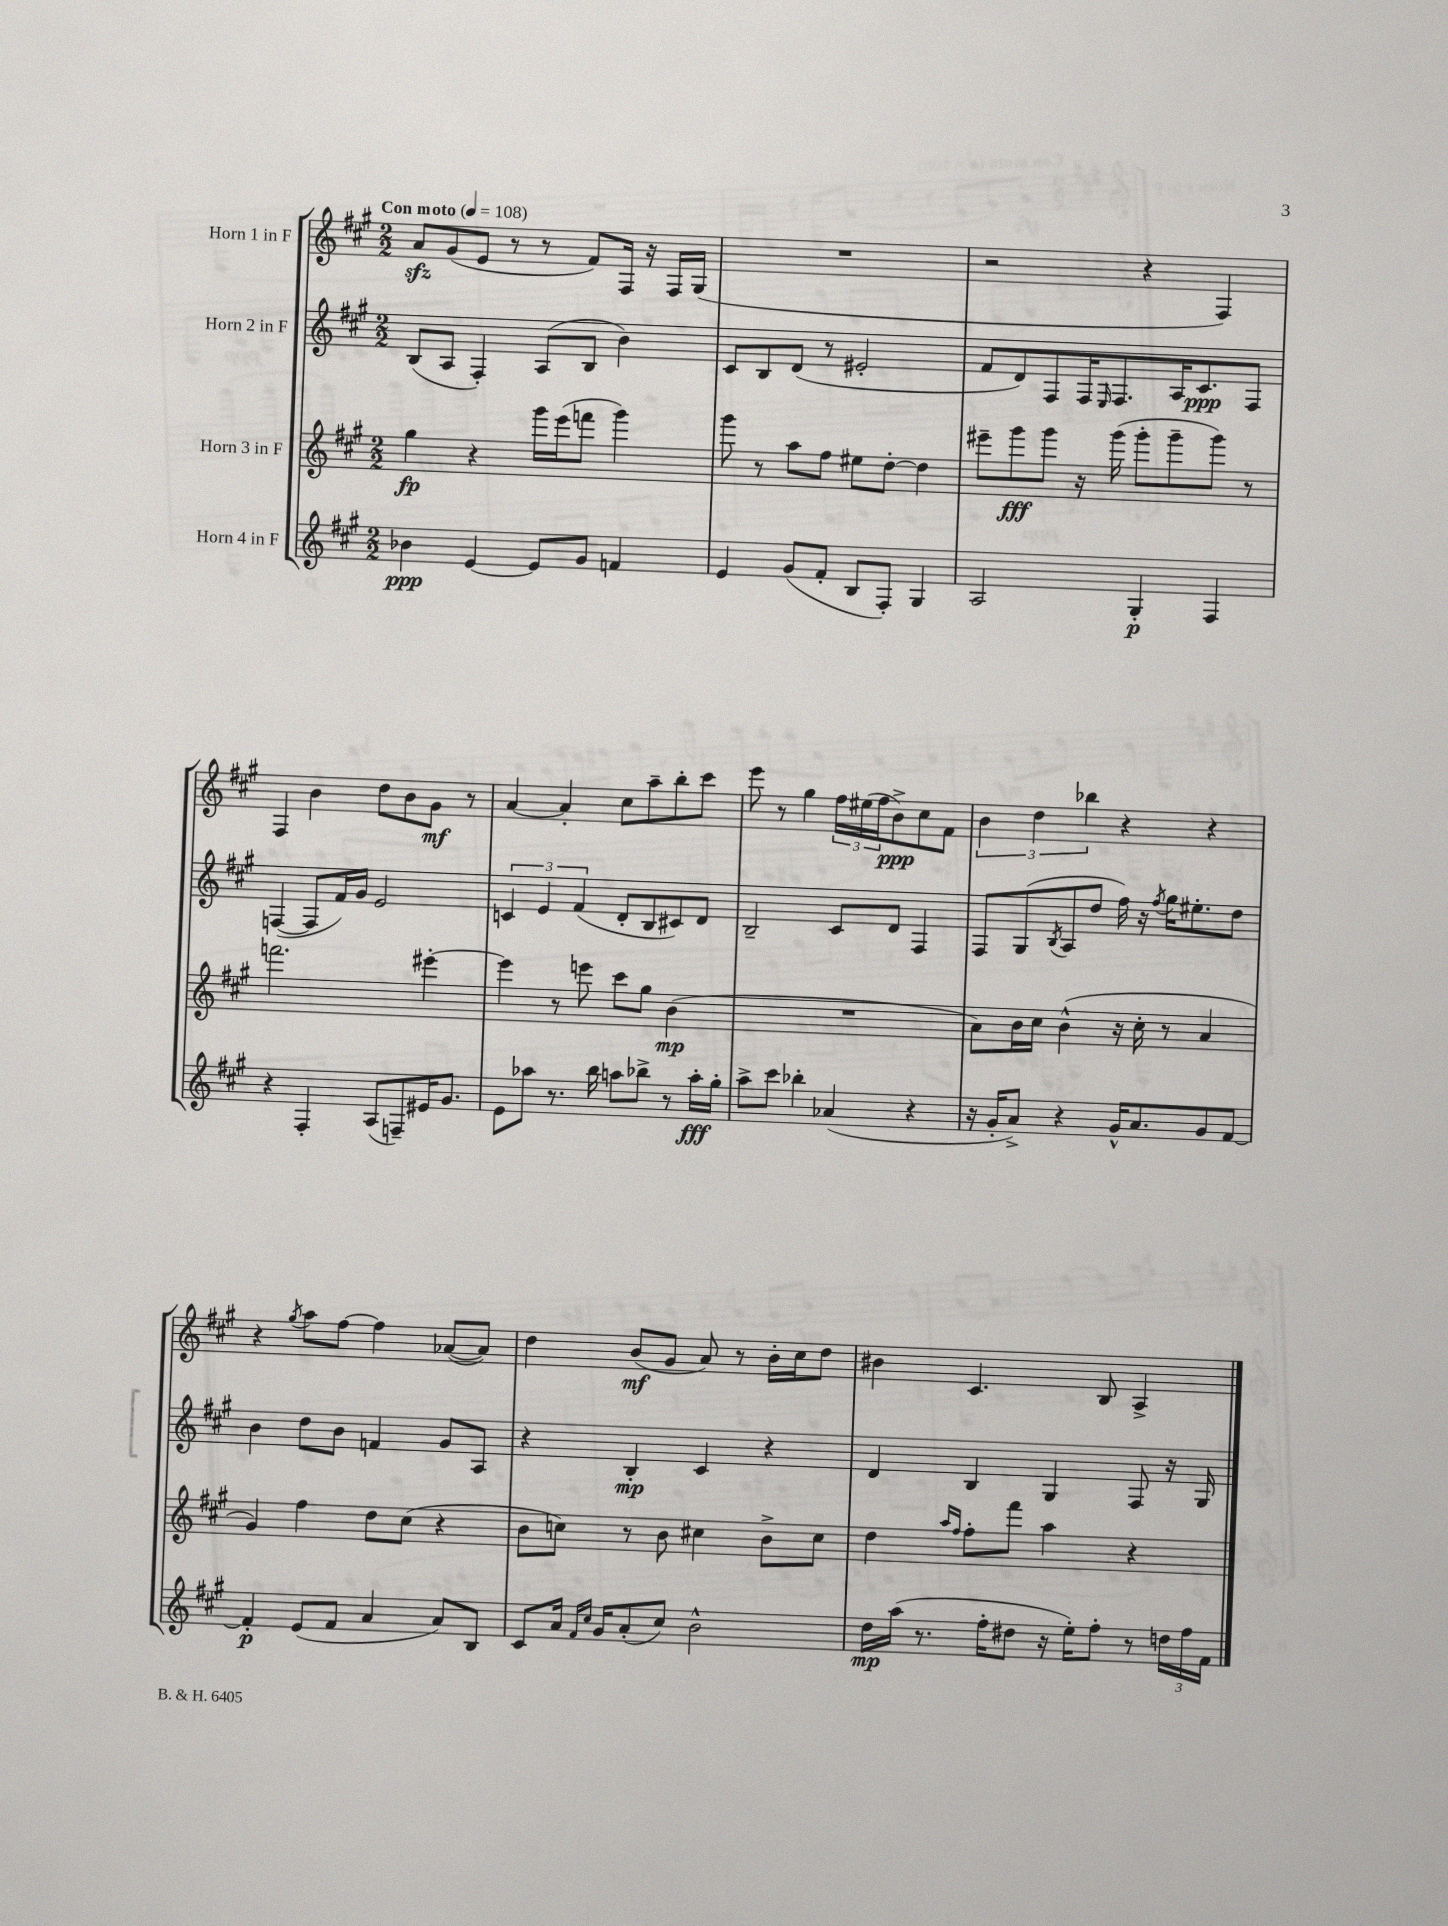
<<
\new StaffGroup <<
\new Staff = "s0" \with { instrumentName = "Horn 1 in F" } {
    \clef treble \key a \major \numericTimeSignature \time 2/2 \tempo "Con moto" 4 = 108
    a'8\sfz gis'8( e'8 r8 r8 fis'8) fis16 r16 fis16 gis16( |
    R1 |
    r2 r4 fis4) |
    fis4 b'4 d''8 b'8 gis'8\mf r8 |
    a'4~ a'4-. cis''8 a''8-- b''8-. cis'''8 |
    e'''8 r8 gis''4 \tuplet 3/2 { fis''16 eis''16( fis''16 } b'8->\ppp) cis''8 fis'8 |
    \tuplet 3/2 { b'4 d''4 bes''4 } r4 r4 |
    r4 \acciaccatura { gis''8 } a''8 fis''8~ fis''4 aes'8~( aes'8) |
    d''4 b'8\mf( gis'8 a'8) r8 b'16-. cis''16 d''8 |
    bis'4 cis'4. b8 a4-> \bar "|." |
}
\new Staff = "s1" \with { instrumentName = "Horn 2 in F" } {
    \clef treble \key a \major \numericTimeSignature \time 2/2
    b8( a8 fis4-.) a8( b8 b'4) |
    cis'8 b8 d'8( r8 eis'2-. |
    fis'8 d'8) fis8 fis16 \grace { e16 } fis8. a16 cis'8.\ppp fis8 |
    f4~( f8 fis'16) gis'16 e'2 |
    \tuplet 3/2 { c'4 e'4 fis'4( } d'8-. b8 cis'8) d'8 |
    b2-- cis'8 d'8 fis4 |
    fis8 gis8( \acciaccatura { b8 } a8 d''8 fis''16) r16 \acciaccatura { fis''8 } gis''16 eis''8.-. d''8 |
    b'4 d''8 b'8 f'4 gis'8 a8 |
    r4 b4-.\mp cis'4 r4 |
    d'4 b4 gis4 fis8 r16 gis16 \bar "|." |
}
\new Staff = "s2" \with { instrumentName = "Horn 3 in F" } {
    \clef treble \key a \major \numericTimeSignature \time 2/2
    gis''4\fp r4 gis'''16 e'''16( f'''8 gis'''4) |
    gis'''8 r8 a''8 fis''8 eis''8 d''8~-. d''4 |
    eis'''8-- gis'''8\fff gis'''8 r16 gis'''16( gis'''8-. gis'''8-- gis'''8) r8 |
    f'''2. eis'''4~-. |
    eis'''4 r8 e'''8 cis'''8 gis''8 b'4\mp( |
    R1 |
    a'8) b'16 cis''16 b'4-^( r16 cis''16-. r8 a'4 |
    gis'4) fis''4 d''8 cis''8( r4 |
    b'8 c''8) r8 b'8 cis''4 b'8-> cis''8 |
    d''4 \grace { a''16 fis''16 } fis''8-. fis'''8 a''4 r4 \bar "|." |
}
\new Staff = "s3" \with { instrumentName = "Horn 4 in F" } {
    \clef treble \key a \major \numericTimeSignature \time 2/2
    bes'4\ppp e'4~ e'8 gis'8 f'4 |
    e'4 gis'8( fis'8-. b8 fis8-.) gis4 |
    a2 gis4-.\p fis4 |
    r4 fis4-. a8( f8--) eis'16 gis'8. |
    e'8 aes''8 r8. b''16 a''8 bes''8-> r8 a''16-.\fff gis''16-. |
    a''8-> cis'''8 bes''4-. aes'4( r4 |
    r16 gis'16-. a'8->) r4 gis'16-^ a'8. gis'8 fis'8~ |
    fis'4-.\p e'8( fis'8 a'4 a'8) b8 |
    cis'8 a'16 \grace { fis'16 cis''16 } gis'16 a'8-.( cis''8) b'2-^ |
    d''16\mp a''16( r8. fis''16-. dis''8 r16 e''16-.) fis''8-. r8 \tuplet 3/2 { d''16 fis''16 fis'16 } \bar "|." |
}
>>
>>
\layout { \context { \Score \remove "Bar_number_engraver" } }
